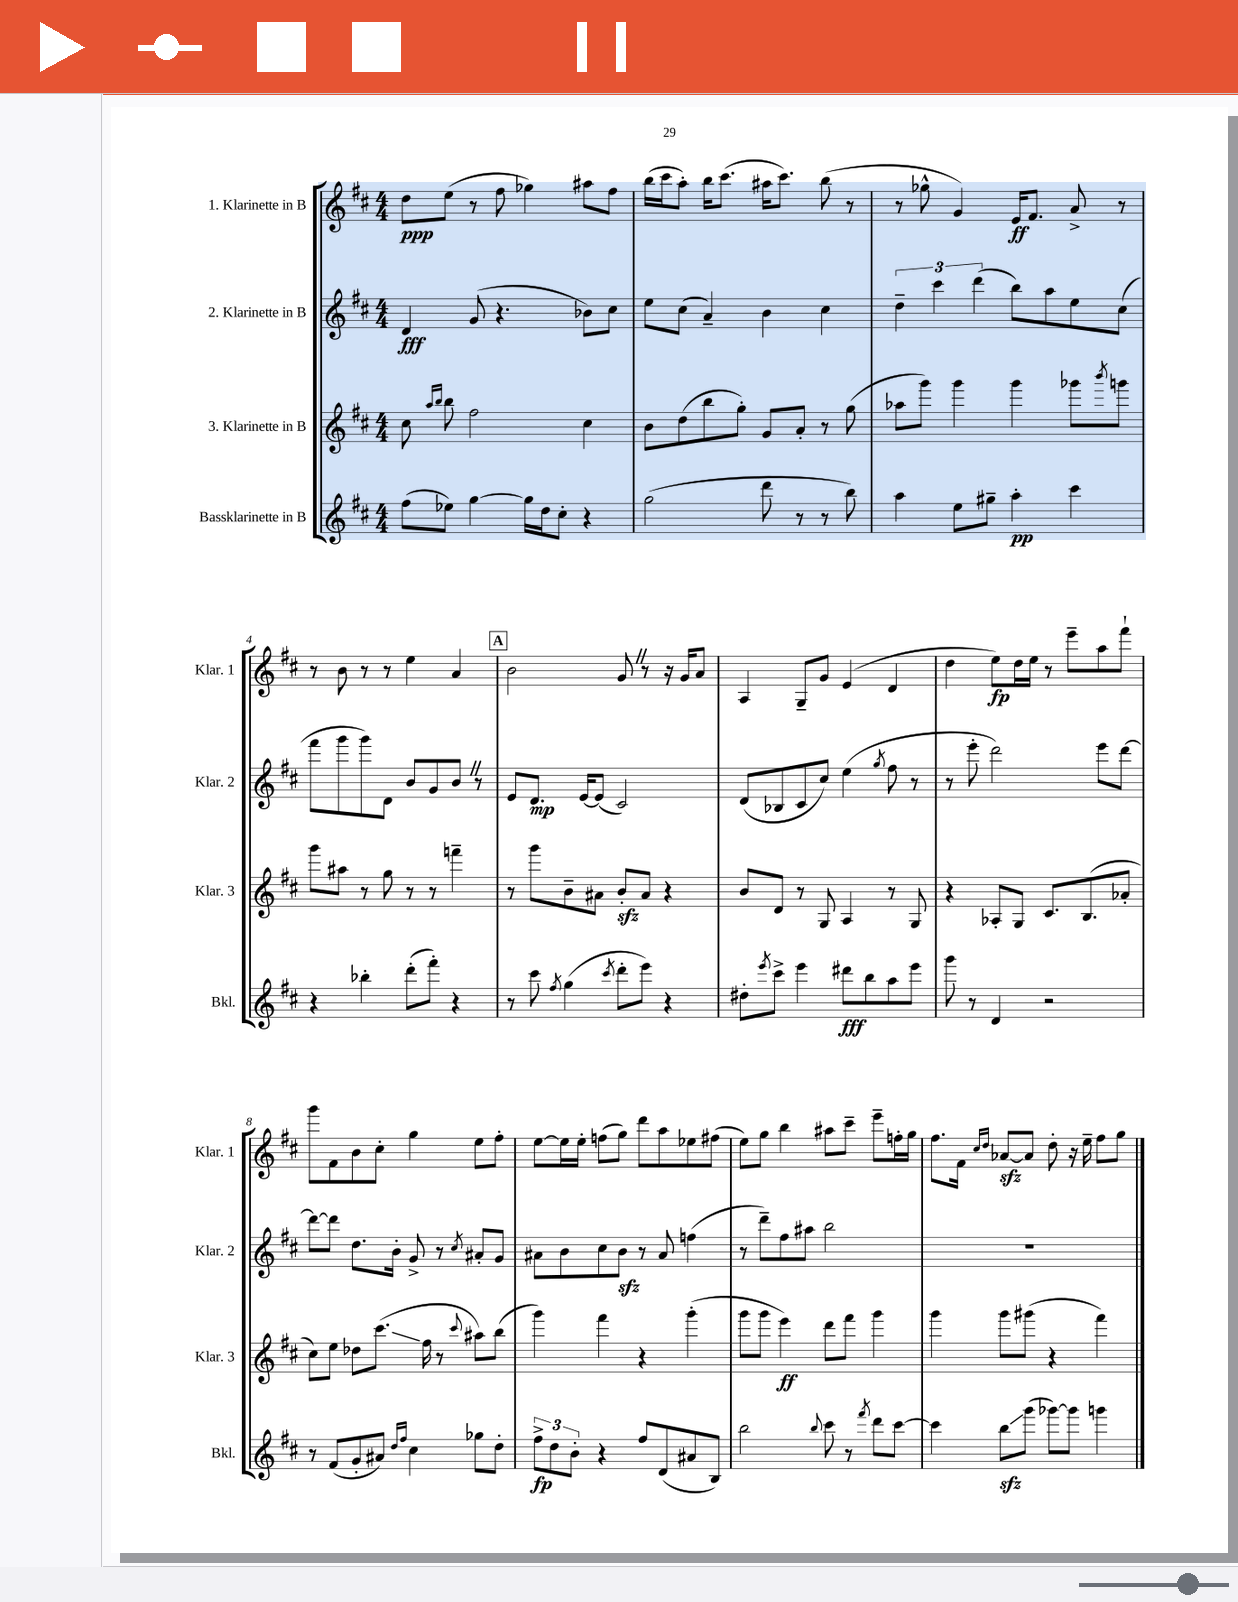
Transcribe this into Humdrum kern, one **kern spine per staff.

**kern	**kern	**kern	**kern
*staff4	*staff3	*staff2	*staff1
*clefG2	*clefG2	*clefG2	*clefG2
*k[f#c#]	*k[f#c#]	*k[f#c#]	*k[f#c#]
*M4/4	*M4/4	*M4/4	*M4/4
(8ff#	8cc#	4d	8dd
.	16qqaa	.	.
.	16qqbb	.	.
8ee-)	8bb	.	(8ee
[4gg	2ff#	(8g	8r
.	.	4.r	8ff#
16gg]	.	.	4gg-)
16dd	.	.	.
8cc#'	.	.	.
4r	4cc#	8b-)	8aa#
.	.	8cc#	8ff#
=	=	=	=
(2gg	8b	8ee	(16bb
.	.	.	16ccc#
.	(8dd	(8cc#	8aa')
.	8bb	4a~)	16bb
.	.	.	(8.ccc#
.	8gg')	.	.
8ddd	8g	4b	16aa#
.	.	.	8.ccc#)
8r	8a'	.	.
8r	8r	4cc#	(8bb
8bb)	(8gg	.	8r
=	=	=	=
4aa	8aa-	6dd~	8r
.	8ggg)	.	8gg-^^
.	.	6ccc#	.
8ee	4ggg	.	4g)
.	.	(6ddd	.
8gg#~	.	.	.
4aa'	4ggg	8bb)	16e
.	.	.	8.f#
.	.	8aa	.
4ccc#	8ggg-	8ee	8a^
.	8qbbb	.	.
.	8ggg	(8cc#	8r
=	=	=	=
4r	8ggg	8fff#	8r
.	8aa#	8ggg	8b
4bb-'	8r	8ggg)	8r
.	8gg	8d	8r
(8ddd'	8r	8b	4ee
8fff#')	8r	8g	.
4r	4fff~	8b	4a
.	.	8r	.
=	=	=	=
8r	8r	8e	2b
8ccc#	8ggg	8.d	.
8qff#	.	.	.
(4gg	8b~	.	.
.	.	[16e	.
.	8a#	(8e]	.
8qccc#	.	.	.
8ddd'	8b'	2c#)	8g
8eee)	8a#	.	8r
4r	4r	.	16r
.	.	.	16g
.	.	.	8a
=	=	=	=
8dd#'	8b	(8d	4A
8qeee	.	.	.
8ccc#^	8d	8B-	.
4eee	8r	8c#	8G~
.	8G	8cc#)	8g
8ddd#	4A	(4ee	(4e
8bb	.	.	.
.	.	8qgg	.
8aa	8r	8ff#	4d
8eee	8G	8r	.
=	=	=	=
8ggg	4r	8r	4dd
8r	.	8eee'	.
4d	8A-'	2ddd)	8ee)
.	8G	.	16dd
.	.	.	16ee
2r	8.c#	.	8r
.	.	.	8eee~
.	(8.B	.	.
.	.	8eee	8aa
.	8a-'	[8ddd	8fff#`
=	=	=	=
8r	8cc#)	8ddd_	8ggg
(8f#	8ee	8ddd]	8f#
8g'	8dd-	8.dd	8b
8a#)	(8.ccc#	.	8cc#'
.	.	16b'	.
16qqdd	.	.	.
16qqff#	.	.	.
4cc#	.	8g^	4gg
.	16ff#	.	.
.	8r	8r	.
.	8qqccc#	8qcc#	.
8gg-	8aa#)	8a#'	8ee
8dd'	(8bb	8g	8ff#'
=	=	=	=
12ff#^	4ggg)	8a#	[8ee
12dd	.	.	.
.	.	8b	16ee]
12b'	.	.	.
.	.	.	16ee'
4r	4fff#	8cc#	(8ff
.	.	8b	8gg)
8ff#	4r	8r	8ddd
(8d	.	8a#	8aa
8a#	(4ggg'	(4ff	8ee-
8B)	.	.	(8ff#
=	=	=	=
2bb	8ggg	8r	8ee)
.	8ggg	8ddd~)	8gg
.	4eee)	8ff#	4bb
.	.	8aa#	.
8qqbb	.	.	.
8ccc#	8ddd	2bb	8aa#
8r	8fff#	.	8ccc#~
8qfff#	.	.	.
8ddd	4ggg	.	8eee~
[8ccc#	.	.	16ff'
.	.	.	16gg
=	=	=	=
4ccc#]	4ggg	1r	8.ff#
.	.	.	16f#
.	.	.	16qqcc#
.	.	.	16qqdd
8bb	8ggg	.	[8a-
(8ggg	(8ggg#	.	8a-]
[8ggg-)	4r	.	8dd'
8ggg-]	.	.	16r
.	.	.	16ee~
4ggg	4fff#)	.	8ff#
.	.	.	8gg
==	==	==	==
*-	*-	*-	*-
